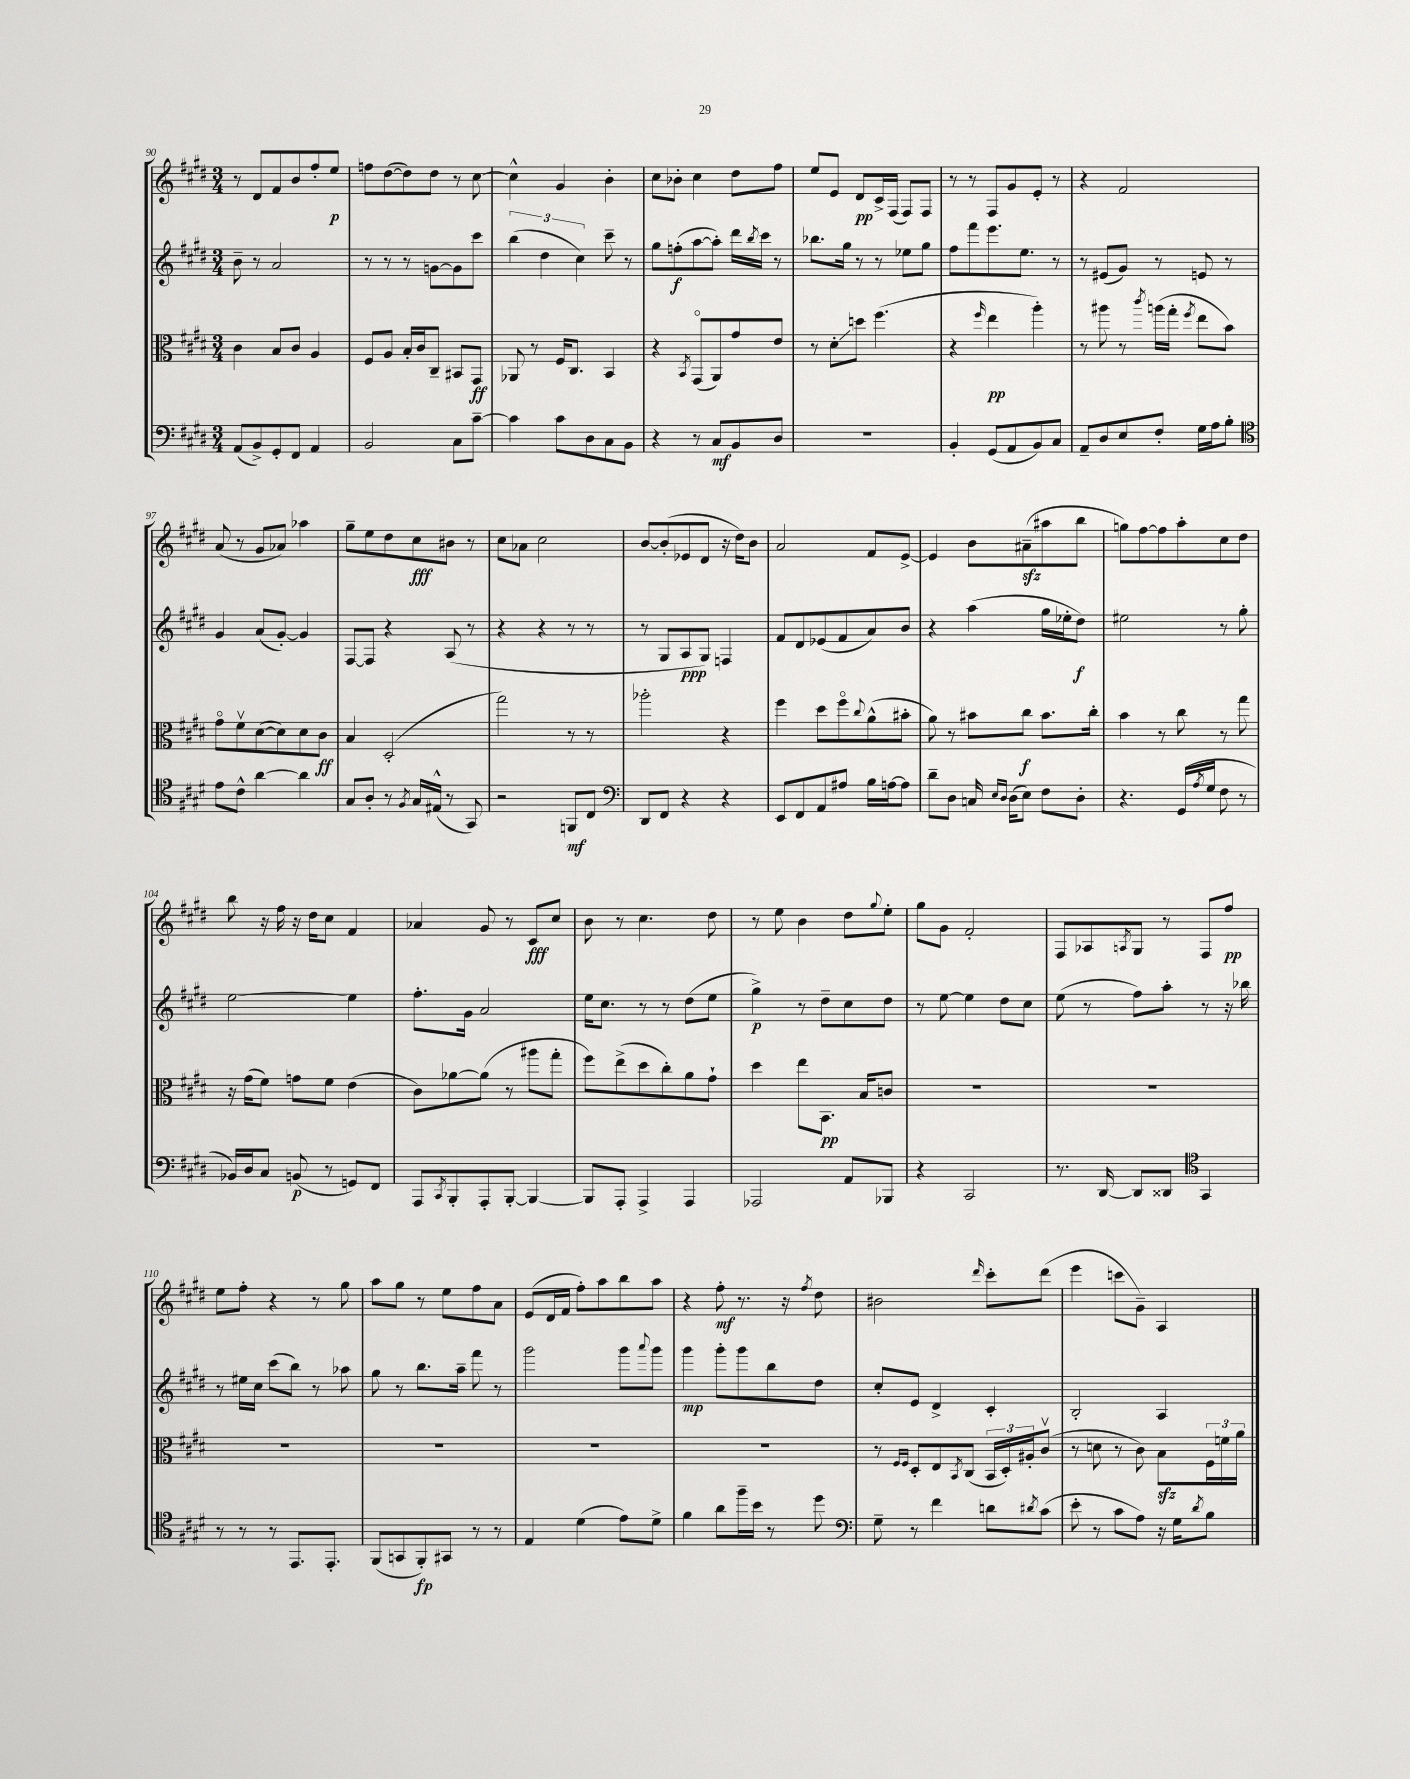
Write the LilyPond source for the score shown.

<<
\new StaffGroup <<
\new Staff = "s0" {
    \clef treble \key e \major \numericTimeSignature \time 3/4
    r8 dis'8 fis'8 b'8 fis''8-. e''8\p |
    f''8 dis''8~( dis''8) dis''8 r8 cis''8~ |
    cis''4-^ gis'4 b'4-. |
    cis''8 bes'8-. cis''4 dis''8 fis''8 |
    e''8 e'8 dis'8\pp cis'16-> fis16( fis8) fis8 |
    r8 r8 fis8 gis'8 e'8-. r8 |
    r4 fis'2 |
    a'8( r8 gis'8 aes'8) aes''4 |
    gis''8-- e''8 dis''8 cis''8\fff bis'8 r8 |
    cis''8 aes'8 cis''2 |
    b'8~ b'8-.( ees'8 dis'8 r16 dis''16) b'8 |
    a'2 fis'8 e'8~-> |
    e'4 b'8 ais'8--\sfz( ais''8 b''8 |
    g''8) fis''8~ fis''8 a''8-. cis''8 dis''8 |
    b''8 r16 fis''16 r16 dis''16 cis''8 fis'4 |
    aes'4 gis'8 r8 cis'8\fff cis''8 |
    b'8 r8 cis''4. dis''8 |
    r8 e''8 b'4 dis''8 \appoggiatura { gis''8 } e''8-. |
    gis''8 gis'8 fis'2-. |
    fis8 aes8 \acciaccatura { a8 } gis8 r8 fis8 fis''8\pp |
    e''8 fis''8-. r4 r8 gis''8 |
    a''8 gis''8 r8 e''8 fis''8 a'8 |
    e'8( dis'16 fis'16 fis''8-.) a''8 b''8 a''8 |
    r4 fis''8-.\mf r8. r16 \acciaccatura { fis''8 } dis''8 |
    bis'2 \grace { dis'''16 } cis'''8-. dis'''8( |
    e'''4 c'''8 gis'8--) a4 \bar "|." |
}
\new Staff = "s1" {
    \clef treble \key e \major \numericTimeSignature \time 3/4
    b'8-- r8 a'2 |
    r8 r8 r8 g'8~ g'8 cis'''8 |
    \tuplet 3/2 { b''4( dis''4 cis''4) } cis'''8-- r8 |
    gis''8 f''8-.\f( a''8~ a''8-.) dis'''16 \acciaccatura { b''8 } cis'''16 r8 |
    bes''8. gis''16 r8 r8 ees''8 gis''8 |
    fis''8 fis'''8 e'''8. e''8. r8 |
    r8 eis'8( gis'8) r8 e'8 r8 |
    gis'4 a'8( gis'8~-.) gis'4 |
    fis8~ fis8 r4 a8( r8 |
    r4 r4 r8 r8 |
    r8 gis8 a8\ppp gis8) f4 |
    fis'8 dis'8 ees'8( fis'8 a'8) b'8 |
    r4 a''4( gis''16 ees''16-. dis''8\f) |
    eis''2 r8 gis''8-. |
    e''2~ e''4 |
    fis''8.-. gis'16 a'2 |
    e''16 cis''8. r8 r8 dis''8( e''8 |
    gis''4->\p) r8 dis''8-- cis''8 dis''8 |
    r8 e''8~ e''4 dis''8 cis''8 |
    e''8( r8 fis''8) a''8-. r8 r16 bes''16 |
    r8 eis''16 cis''16 cis'''8( b''8) r8 aes''8 |
    gis''8 r8 b''8. a''16-- fis'''8 r8 |
    gis'''2 gis'''8 \appoggiatura { a'''8 } gis'''8 |
    gis'''4\mp gis'''8-. gis'''8 b''8 dis''8 |
    cis''8-. e'8 dis'4-> cis'4-. |
    b2-. a4 \bar "|." |
}
\new Staff = "s2" {
    \clef alto \key e \major \numericTimeSignature \time 3/4
    cis'4 b8 cis'8 a4 |
    fis8 a8 b16-. cis'16 cis8-- bis,8 gis,8\ff |
    aes,8 r8 fis16 cis8. b,4 |
    r4 \acciaccatura { b,8 } gis,8\flageolet( a,8) gis'8 e'8 |
    r8 dis'8-.\glissando d''8 fis''4.( |
    r4 \grace { fis''16 } e''4\pp a''4-.) |
    r8 ais''8 r8 \acciaccatura { cis'''8 } a''16( gis''16-. \acciaccatura { fis''8 } e''8 b'8) |
    gis'8\flageolet fis'8\upbow dis'8~( dis'8) dis'8 cis'8\ff |
    b4 dis2-.( |
    gis''2) r8 r8 |
    aes''2-. r4 |
    fis''4 dis''8 fis''8\flageolet \appoggiatura { cis''8 } a'8-^( bis'8-. |
    a'8) r8 bis'8 cis''8\f bis'8. cis''16-. |
    b'4 r8 cis''8 r8 gis''8 |
    r16 gis'16( fis'8) g'8 fis'8 e'4( |
    cis'8) aes'8~ aes'8( r8 ais''8 gis''8-. |
    fis''8) e''8->( dis''8 cis''8-.) a'8 gis'8-! |
    dis''4 e''8 b,8.\pp b16 c'8 |
    R2. |
    R2. |
    R2. |
    R2. |
    R2. |
    R2. |
    r8 \grace { fis16 fis16 } dis8-. e8 \acciaccatura { b,8 } cis8( \tuplet 3/2 { b,16 dis16-.) ais16-. } cis'8\upbow( |
    r8 d'8 r8 cis'8) b8\sfz \tuplet 3/2 { fis16 f'16 a'16 } \bar "|." |
}
\new Staff = "s3" {
    \clef bass \key e \major \numericTimeSignature \time 3/4
    a,8( b,8->) gis,8-. fis,8 a,4 |
    b,2 cis8 cis'8~-- |
    cis'4 cis'8 dis8 cis8 b,8 |
    r4 r8 cis8\mf b,8 dis8 |
    R2. |
    b,4-. gis,8( a,8 b,8) cis8 |
    a,8-- dis8 e8 fis8-. gis16 a16 b8-. |
    \clef tenor e'8 cis'8-^ a'4~ a'4 |
    gis8 a8-. r8 \acciaccatura { fis8 } gis16 eis16-^( r8 gis,8) |
    r2 f,8\mf cis8 |
    \clef bass dis,8 fis,8 r4 r4 |
    e,8 fis,8 a,8 ais8 b16 a16~ a8 |
    dis'8-- dis8 c16 \grace { e16 dis16 } dis16( e8) fis8 dis8-. |
    r4. gis,16( \acciaccatura { a8 } gis16 fis8 r8 |
    bes,16) dis16 cis8 b,8\p( r8 g,8) fis,8 |
    a,,8 \acciaccatura { cis,8 } b,,8-. a,,8-. b,,8~-. b,,4~ |
    b,,8 a,,8-. a,,4-> a,,4 |
    aes,,2 a,8 bes,,8 |
    r4 cis,2 |
    r8. dis,16~ dis,8 disis,8 \clef tenor gis,4 |
    r8 r8 r8 e,8. e,8.-. |
    fis,8( g,8 fis,8-.\fp) gis,8 r8 r8 |
    e4 dis'4( e'8) dis'8-> |
    fis'4 a'8 fis''16-- b'16 r8 dis''8 |
    \clef bass gis8-- r8 fis'4 d'8 \acciaccatura { dis'8 } cis'8( |
    e'8-. r8 cis'8 a8) r16 gis16 \acciaccatura { dis'8 } b8 \bar "|." |
}
>>
>>
\layout { \context { \Score currentBarNumber = #90 } }
